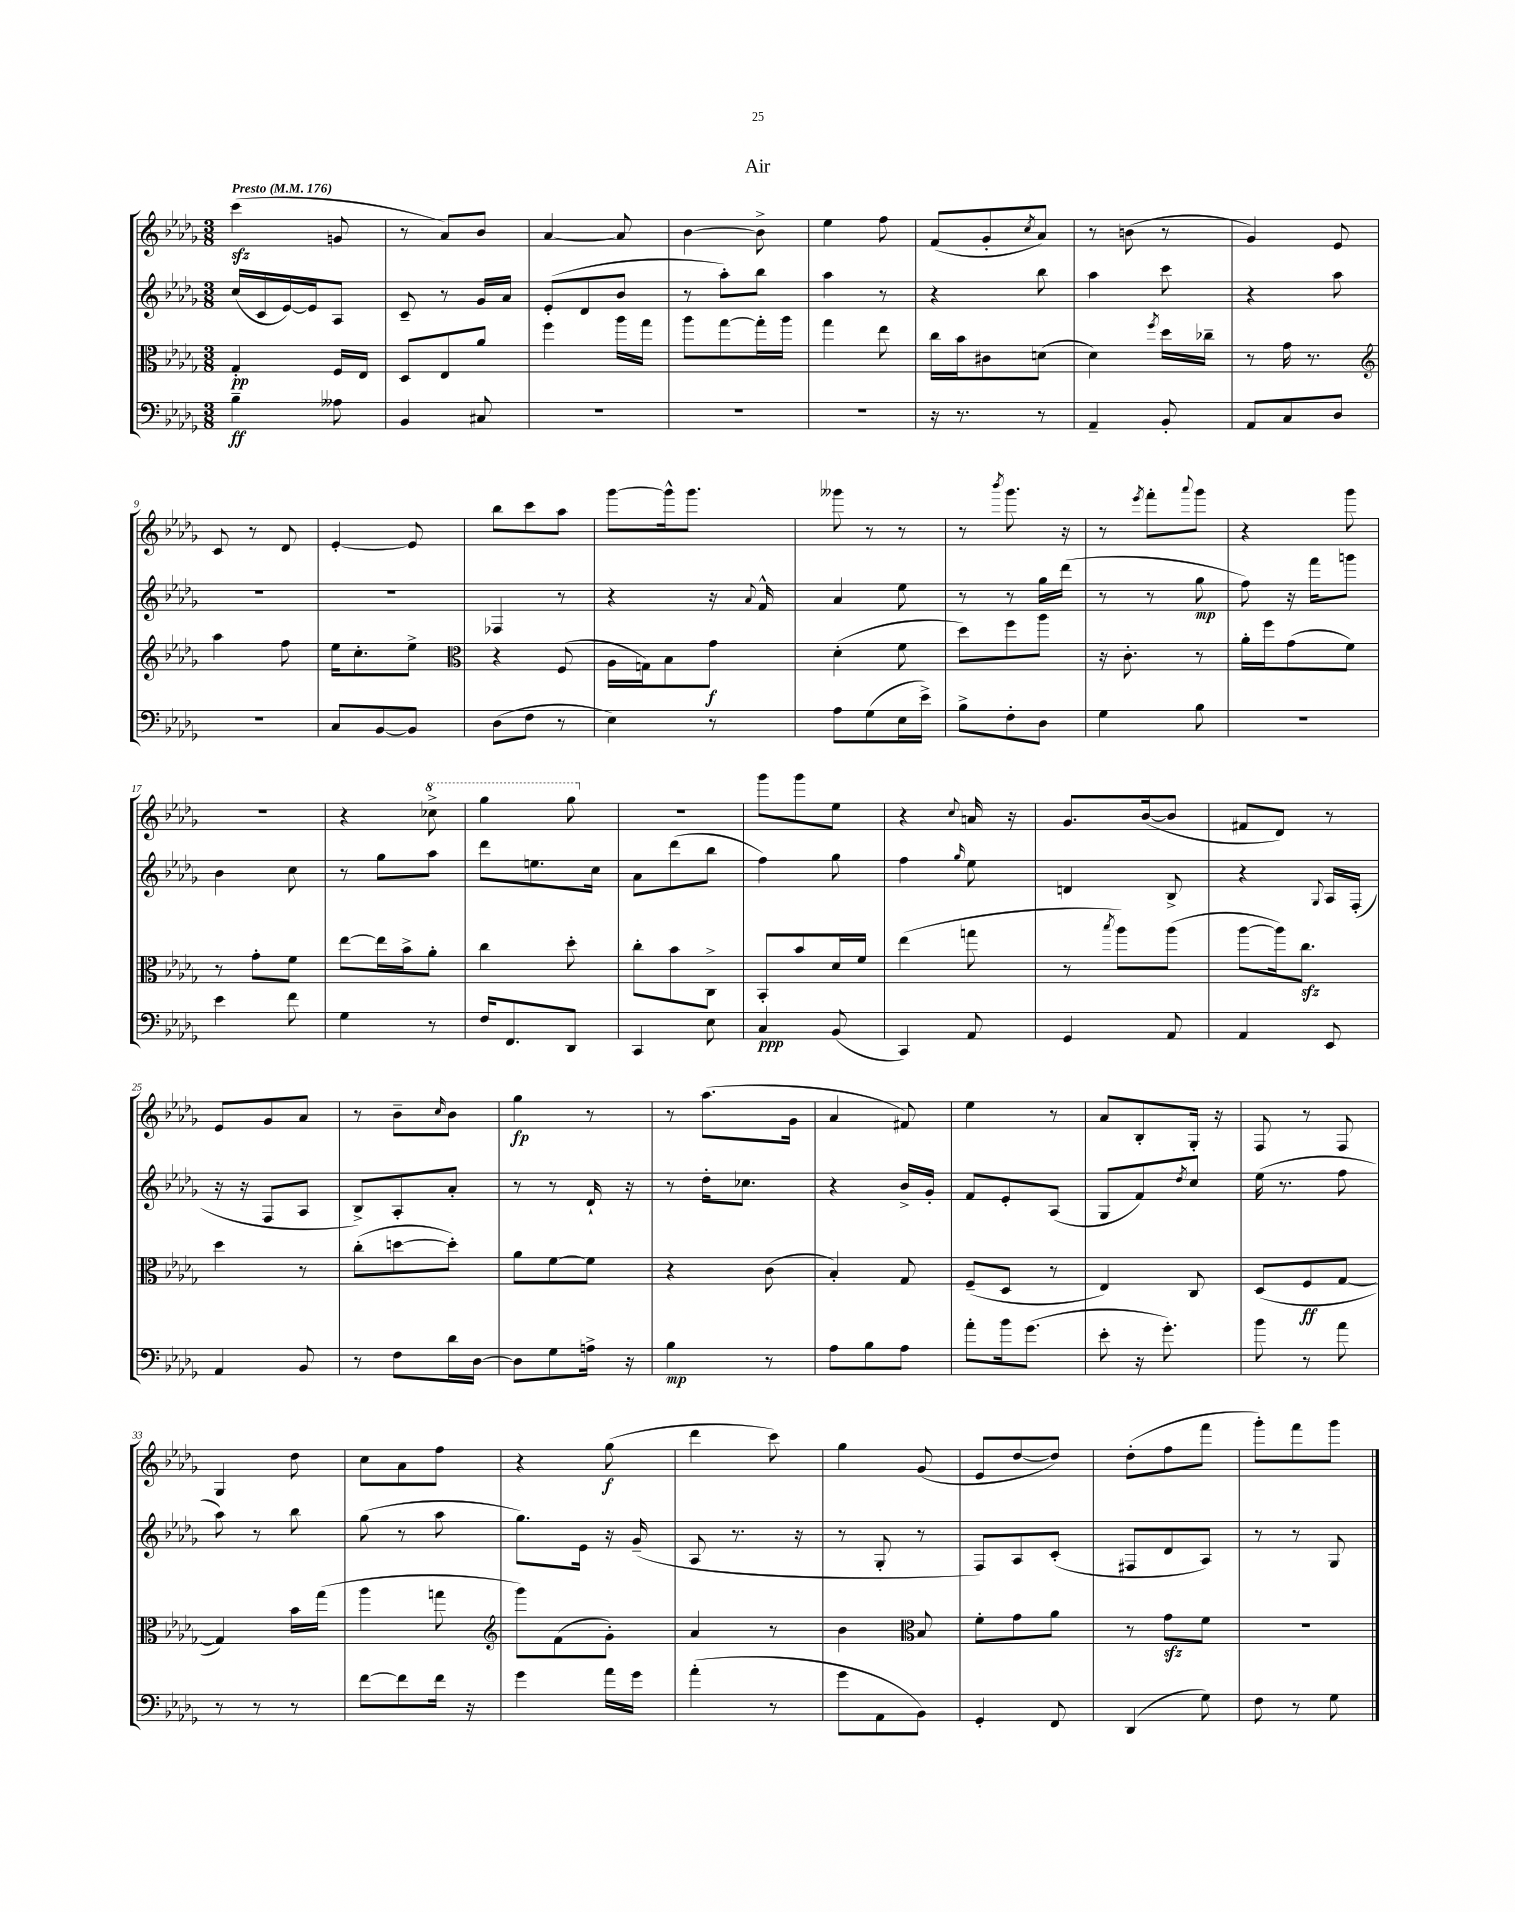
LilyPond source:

\header { title = "Air" }
<<
\new StaffGroup <<
\new Staff = "s0" {
    \clef treble \key des \major \numericTimeSignature \time 3/8 \tempo "Presto" 4 = 176
    c'''4\sfz( g'8 |
    r8 aes'8) bes'8 |
    aes'4~ aes'8 |
    bes'4~ bes'8-> |
    ees''4 f''8 |
    f'8( ges'8-. \acciaccatura { c''8 } aes'8) |
    r8 b'8( r8 |
    ges'4) ees'8 |
    c'8 r8 des'8 |
    ees'4~-. ees'8 |
    bes''8 c'''8 aes''8 |
    ges'''8~ ges'''16-^ ges'''8. |
    geses'''8 r8 r8 |
    r8 \acciaccatura { bes'''8 } ges'''8. r16 |
    r8 \acciaccatura { ees'''8 } f'''8-. \appoggiatura { aes'''8 } ges'''8 |
    r4 ges'''8 |
    R4. |
    r4 \ottava #1 ces'''8-> |
    ges'''4 ges'''8 \ottava #0 |
    R4. |
    ges'''8 ges'''8 ees''8 |
    r4 \appoggiatura { c''8 } a'16 r16 |
    ges'8. bes'16~( bes'8 |
    fis'8 des'8) r8 |
    ees'8 ges'8 aes'8 |
    r8 bes'8-- \grace { c''16 } bes'8 |
    ges''4\fp r8 |
    r8 aes''8.( ges'16 |
    aes'4 fis'8) |
    ees''4 r8 |
    aes'8 bes8-. ges16-. r16 |
    f8 r8 f8 |
    ges4 des''8 |
    c''8 aes'8 f''8 |
    r4 ges''8\f( |
    des'''4 c'''8) |
    ges''4 ges'8( |
    ees'8 des''8~ des''8) |
    des''8-.( f''8 f'''8 |
    ges'''8-.) f'''8 ges'''8 \bar "|." |
}
\new Staff = "s1" {
    \clef treble \key des \major \numericTimeSignature \time 3/8
    c''16( c'16 ees'16~) ees'16 aes8 |
    c'8-- r8 ges'16 aes'16 |
    ees'8-.( des'8 bes'8 |
    r8 aes''8-.) bes''8 |
    aes''4 r8 |
    r4 bes''8 |
    aes''4 c'''8 |
    r4 aes''8 |
    R4. |
    R4. |
    fes4 r8 |
    r4 r16 \appoggiatura { aes'8 } f'16-^ |
    aes'4 ees''8 |
    r8 r8 ges''16 des'''16( |
    r8 r8 ges''8\mp |
    f''8) r16 f'''16 g'''8 |
    bes'4 c''8 |
    r8 ges''8 aes''8 |
    des'''8 e''8. c''16 |
    aes'8 des'''8( bes''8 |
    f''4) ges''8 |
    f''4 \grace { ges''16 } ees''8 |
    d'4 bes8-> |
    r4 \appoggiatura { ges8 } aes16 f16-.( |
    r16 r16 f8 aes8 |
    bes8->) aes8-. aes'8-. |
    r8 r8 des'16-! r16 |
    r8 des''16-. ces''8. |
    r4 bes'16-> ges'16-. |
    f'8 ees'8-. aes8( |
    ges8 f'8) \acciaccatura { des''8 } c''8 |
    ees''16( r8. f''8 |
    aes''8) r8 bes''8 |
    ges''8( r8 aes''8 |
    ges''8.) ees'16 r16 ges'16--( |
    aes8 r8. r16 |
    r8 ges8-. r8 |
    f8) aes8 c'8-.( |
    fis8 des'8 aes8) |
    r8 r8 ges8 \bar "|." |
}
\new Staff = "s2" {
    \clef alto \key des \major \numericTimeSignature \time 3/8
    ges4-.\pp f16 ees16 |
    des8 ees8 aes'8 |
    f''4 aes''16 ges''16 |
    aes''8 ges''8~ ges''16-. aes''16 |
    ges''4 ees''8 |
    c''16 bes'16 cis'8 d'8( |
    des'4) \acciaccatura { f''8 } des''16 ces''16-- |
    r8 ges'16 r8. |
    \clef treble aes''4 f''8 |
    ees''16 c''8.-. ees''8-> |
    \clef alto r4 f8( |
    aes16 g16) bes8 ges'8\f |
    des'4-.( f'8 |
    des''8) f''8 aes''8 |
    r16 c'8.-. r8 |
    aes'16-. f''16 ges'8( f'8) |
    r8 ges'8-. f'8 |
    ees''8~ ees''16 bes'16-> aes'8-. |
    c''4 des''8-. |
    c''8-. bes'8 c8-> |
    bes,8-. bes'8 des'16 f'16 |
    ees''4( g''8 |
    r8 \acciaccatura { bes''8 } aes''8) aes''8( |
    aes''8~ aes''16) c''8.\sfz |
    des''4 r8 |
    c''8-.( d''8~ d''8-.) |
    aes'8 f'8~ f'8 |
    r4 c'8( |
    bes4-.) ges8 |
    f8--( des8 r8 |
    ees4) c8 |
    des8( f8\ff ges8~ |
    ges4) bes'16 ges''16( |
    aes''4 g''8 |
    \clef treble ges'''8) f'8( ges'8-.) |
    aes'4 r8 |
    bes'4 \clef alto bes8 |
    f'8-. ges'8 aes'8 |
    r8 ges'8\sfz f'8 |
    R4. \bar "|." |
}
\new Staff = "s3" {
    \clef bass \key des \major \numericTimeSignature \time 3/8
    bes4--\ff aeses8 |
    bes,4 cis8 |
    R4. |
    R4. |
    R4. |
    r16 r8. r8 |
    aes,4-- bes,8-. |
    aes,8 c8 des8 |
    R4. |
    c8 bes,8~ bes,8 |
    des8( f8 r8 |
    ees4) r8 |
    aes8 ges8( ees16 ees'16->) |
    bes8-> f8-. des8 |
    ges4 bes8 |
    R4. |
    ees'4 f'8 |
    ges4 r8 |
    f16 f,8. des,8 |
    c,4 ees8 |
    c4\ppp bes,8( |
    c,4) aes,8 |
    ges,4 aes,8 |
    aes,4 ees,8 |
    aes,4 bes,8 |
    r8 f8 des'16 des16~ |
    des8 ges8 a16-> r16 |
    bes4\mp r8 |
    aes8 bes8 aes8 |
    aes'8-. bes'16 ges'8.( |
    ees'8-. r16 ges'8.-.) |
    bes'8 r8 aes'8 |
    r8 r8 r8 |
    f'8~ f'8 f'16 r16 |
    ges'4 aes'16 ges'16 |
    aes'4-.( r8 |
    ges'8 aes,8 bes,8) |
    ges,4-. f,8 |
    des,4( ges8) |
    f8 r8 ges8 \bar "|." |
}
>>
>>
